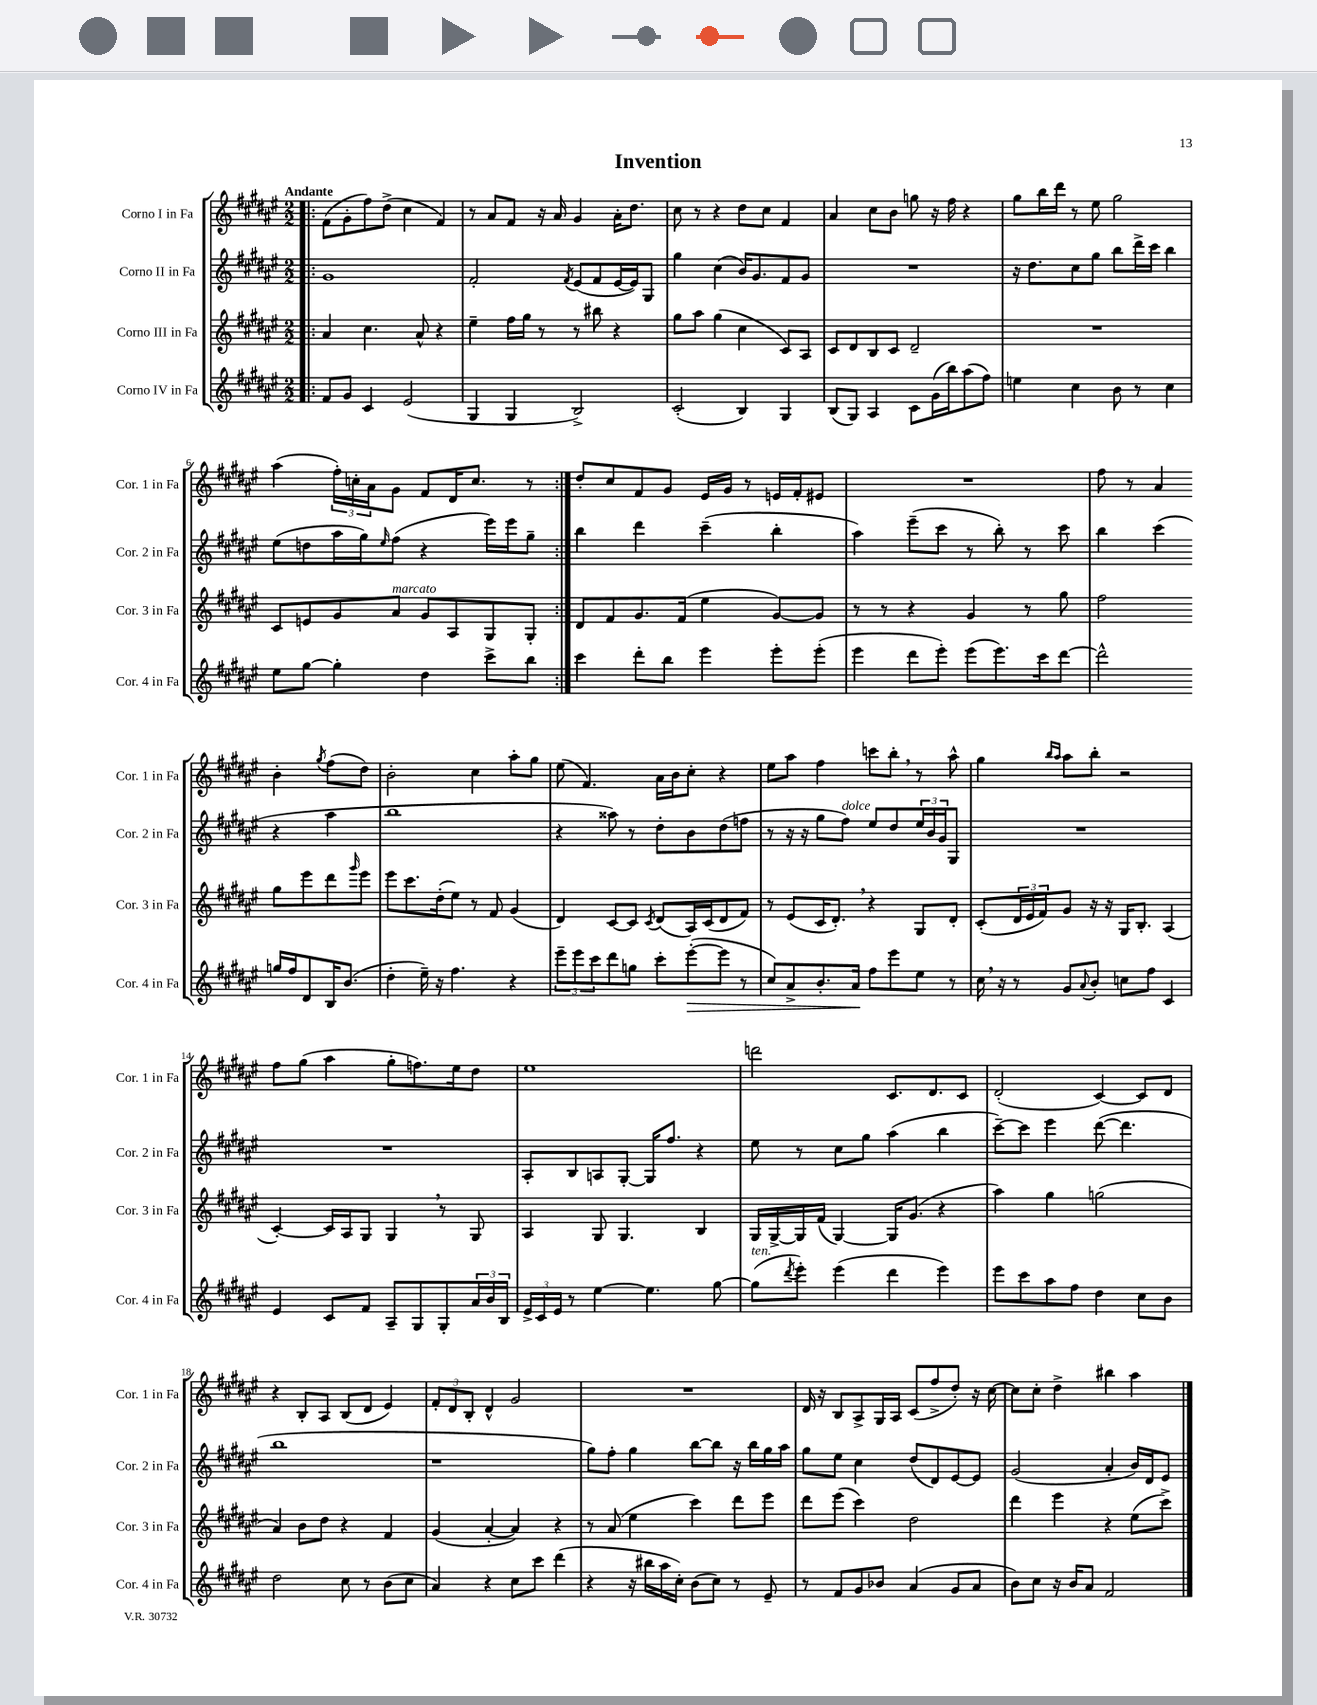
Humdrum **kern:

**kern	**dynam	**kern	**kern	**kern
*part4	*part4	*part3	*part2	*part1
*staff4	*staff4	*staff3	*staff2	*staff1
*I"Corno IV in Fa	*	*I"Corno III in Fa	*I"Corno II in Fa	*I"Corno I in Fa
*I'Cor. 4 in Fa	*	*I'Cor. 3 in Fa	*I'Cor. 2 in Fa	*I'Cor. 1 in Fa
*clefG2	*	*clefG2	*clefG2	*clefG2
*k[f#c#g#d#a#e#]	*	*k[f#c#g#d#a#e#]	*k[f#c#g#d#a#e#]	*k[f#c#g#d#a#e#]
*M2/2	*	*M2/2	*M2/2	*M2/2
=1!|:	=1!|:	=1!|:	=1!|:	=1!|:
!	!	!	!	!LO:TX:a:B:t=Andante
8f#/L	.	4a#/	1g#	(8f#\L
8g#/J	.	.	.	8g#'\
4c#/	.	4.cc#\	.	8ff#\)
.	.	.	.	(8dd#^\J
(2e#/	.	.	.	4cc#\
.	.	8a#^^/	.	.
.	.	4r	.	4f#/)
=2	=2	=2	=2	=2
4G#/	.	4ee#~\	2f#'/	8r
.	.	.	.	8a#/L
4G#/	.	16ff#\LL	.	8f#/J
.	.	16gg#\JJ	.	.
.	.	8r	.	16r
.	.	.	.	16a#/
.	.	.	8qf#/	.
2B^/)	.	8r	(8e#/L	4g#/
.	.	8bb#X\	8f#/	.
.	.	4r	[16e#/L	16a#'\KL
.	.	.	16e#/J])	8.dd#\J
.	.	.	8G#/J	.
=3	=3	=3	=3	=3
(2c#'/	.	8gg#\L	4gg#\	8cc#\
.	.	8aa#\J	.	8r
.	.	(4gg#\	(4cc#\	4r
4B/)	.	4cc#\	16b/KL)	8dd#\L
.	.	.	8.g#/	.
.	.	.	.	8cc#\J
4G#/	.	8c#/L)	8f#/	4f#/
.	.	8A#/J	8g#/J	.
=4	=4	=4	=4	=4
(8B/L	.	8c#/L	1r	4a#/
8G#/J)	.	8d#/	.	.
4A#/	.	8B/	.	8cc#\L
.	.	8c#/J	.	8b\J
8c#\L	.	2d#~/	.	8ggn\
(16g#\L	.	.	.	16r
16bb\J)	.	.	.	16ff#\
(8aa#\	.	.	.	4r
8ff#\J)	.	.	.	.
=5	=5	=5	=5	=5
4een\	.	1r	16r	8gg#\L
.	.	.	8.dd#\L	.
.	.	.	.	16bb\L
.	.	.	.	16ddd#\JJ
4cc#\	.	.	8cc#\	8r
.	.	.	8gg#\J	8ee#\
8b\	.	.	8bb\L	2gg#\
8r	.	.	16ddd#^\L	.
.	.	.	16ccc#\JJ	.
4cc#\	.	.	4bb\	.
!!LO:LB:g=z
=6	=6	=6	=6	=6
8ee#\L	.	8c#/L	(8ee#\L	(4aa#\
[8gg#\J	.	8en/	8ddn\	.
4gg#'\]	.	8g#/	16aa#\L	24ff#'\LL)
.	.	.	.	24ccn'\
.	.	.	16gg#\J)	.
.	.	.	.	24a#\J
.	.	.	16qqee#/	.
!	!	!LO:TX:a:i:t=marcato	!	!
.	.	8a#/J	(8ff#\J	8g#\J
4dd#\	.	8g#/L	4r	8f#/L
.	.	8A#/	.	16d#/K
.	.	.	.	8.cc/J
8ccc#^\L	.	8G#/	16eee#\LL)	.
.	.	.	16eee#\J	.
8bb\J	.	8G#'/J	8gg#~\J	8r
=7:|!	=7:|!	=7:|!	=7:|!	=7:|!
4ccc#\	.	8d#/L	4bb\	8dd#'/L
.	.	8f#/	.	8cc#/
8ddd#'\L	.	8.g#/	4ddd#\	8f#/
8bb\J	.	.	.	8g#/J
.	.	(16f#/Jk	.	.
4eee#\	.	4ee#\	(4ccc#~\	16e#/LL
.	.	.	.	16g#/JJ
.	.	.	.	8r
8eee#'\L	.	[8g#/L)	4bb'\	16en/LL
.	.	.	.	16f#'/J
(8eee#'\J	.	8g#/J]	.	8e#X/J
=8	=8	=8	=8	=8
4eee#\	.	8r	4aa#\)	1r
.	.	8r	.	.
8ddd#\L	.	4r	(8eee#~\L	.
8eee#'\J)	.	.	8ccc#\J	.
(8eee#\L	.	4g#/	8r	.
8.eee#\)	.	.	8bb'\)	.
.	.	8r	8r	.
16ccc#\k	.	.	.	.
[8ddd#\J	.	8gg#\	8ccc#\	.
=9	=9	=9	=9	=9
2ddd#^^\]	.	2ff#\	4bb\	8ff#\
.	.	.	.	8r
.	.	.	(4ccc#\	4a#/
16ggn/LL	.	8gg#\L	4r	4b'\
16ff#/J	.	.	.	.
8d#/	.	8eee#\	.	.
.	.	.	.	8qgg#/
16B/K	.	8ddd#\	4aa#\	(8ff#\L
(8.b/J	.	.	.	.
.	.	16qqggg#/	.	.
.	.	8eee#\J	.	8dd#\J)
!!LO:LB:g=z
=10	=10	=10	=10	=10
4dd#'\	.	8eee#\L	1bb	2b'\
.	.	8.ccc#\	.	.
16ee#~\)	.	.	.	.
16r	.	(16dd#'\k	.	.
4.ff#\	.	8ee#\J)	.	.
.	.	8r	.	4cc#\
.	.	8f#/	.	.
4r	.	(4g#/	.	8aa#'\L
.	.	.	.	8gg#\J
=11	=11	=11	=11	=11
12eee#~\L	.	4d#/)	4r	(8ee#\
12eee#\	.	.	.	.
.	.	.	.	4.f#/)
12ccc#\	.	.	.	.
8ddd#\	.	[8c#/L	8aa##X\)	.
8ggn\J	.	8c#/J]	8r	.
.	.	8qc#/	.	.
8ccc#'\L	.	(8d#/L	8dd#'\L	16a#\LL
.	.	.	.	16b\J
!	!LO:HP:b	!	!	!
([8eee#'\	>	16A#/L)	8b\	8cc#'\J
.	.	(16c#/J	.	.
8eee#\J]	.	8d#/	(8dd#\	4r
8r	.	8f#/J)	8ffn\J	.
=12	=12	=12	=12	=12
8cc#/L)	.	8r	8r	8ee#\L
8a#^/	.	(8e#/L	16r	8aa#\J
.	.	.	16r	.
8.b'/	.	16c#/K	8gg#\L	4ff#\
.	.	8.d#',/J)	.	.
!	!	!	!LO:TX:a:i:t=dolce	!
.	.	.	8ff#\J)	.
16a#/Jk	.	.	.	.
8ff#\L	]	4r	8ee#/L	8cccn\L
8eee#\	.	.	8dd#/	8bb',\J
8ee#\J	.	8G#/L	24ee#/L	8r
.	.	.	24b/	.
.	.	.	24g#/J	.
8r	.	8d#'/J	8G#/J	8aa#^^\
=13	=13	=13	=13	=13
16cc#,\	.	(8c#'/L	1r	4gg#\
16r	.	.	.	.
8r	.	24d#/L	.	.
.	.	24e#/	.	.
.	.	24f#/J)	.	.
.	.	.	.	16qqbb/LL
.	.	.	.	16qqaa#/JJ
8g#/L	.	8g#/J	.	8aa#\L
8qqa#/	.	.	.	.
8b'/J	.	16r	.	8bb'\J
.	.	16r	.	.
8ccn\L	.	16G#/KL	.	2r
.	.	8.B'/J	.	.
8ff#\J	.	.	.	.
4c#/	.	(4A#/	.	.
!!LO:LB:g=z
=14	=14	=14	=14	=14
4e#/	.	[4c#'/)	1r	8ff#\L
.	.	.	.	(8gg#\J
8c#/L	.	16c#/LL]	.	4aa#\
.	.	16A#/J	.	.
8f#/J	.	8G#/J	.	.
8A#~/L	.	4G#,/	.	8gg#'\L
8G#/	.	.	.	8.ffn\)
8G#'/	.	8r	.	.
.	.	.	.	16ee#\k
24a#/L	.	8G#/	.	8dd#\J
24b/	.	.	.	.
24B/JJ	.	.	.	.
=15	=15	=15	=15	=15
24e#^/LL	.	4A#/	8A#'/L	1ee#
24c#/	.	.	.	.
24e#/JJ	.	.	.	.
8r	.	.	8B/	.
[4ee#\	.	8G#/	8An/	.
.	.	4.G#/	[8G#'/J	.
4.ee#\]	.	.	16G#/KL]	.
.	.	.	8.ff#/J	.
.	.	4B/	4r	.
[8gg#\	.	.	.	.
=16	=16	=16	=16	=16
!LO:TX:a:i:t=ten.	!	!	!	!
(8gg#\L]	.	16G#/LL	8ee#\	2dddn\
.	.	[16G#^/	.	.
8qddd#/	.	.	.	.
8eee#'\J)	.	16G#/]	8r	.
.	.	(16f#/JJ	.	.
(4eee#\	.	[4G#/)	8cc#\L	.
.	.	.	8gg#\J	.
4ddd#\	.	16G#/KL]	(4aa#\	8.c#/L
.	.	(8.g#/J	.	.
.	.	.	.	8.d#/
4eee#\)	.	4r	4bb\	.
.	.	.	.	8c#/J
=17	=17	=17	=17	=17
8eee#\L	.	4aa#\)	[8ccc#~\L)	(2d#'/
8ccc#\	.	.	8ccc#\J]	.
8aa#\	.	4gg#\	4eee#\	.
8ff#\J	.	.	.	.
4dd#\	.	(2ggn\	([8ddd#\	[4c#/)
.	.	.	4.ddd#\]	.
8cc#\L	.	.	.	8c#/L]
8b\J	.	.	.	8d#/J
!!LO:LB:g=z
=18	=18	=18	=18	=18
2dd#\	.	4a#/)	1bb	4r
.	.	8b\L	.	8B'/L
.	.	8dd#\J	.	8A#/J
8cc#\	.	4r	.	(8B/L
8r	.	.	.	8d#/J
(8b\L	.	4f#/	.	4e#/)
8cc#\J	.	.	.	.
=19	=19	=19	=19	=19
4a#/)	.	(4g#/	1r	12f#'/L
.	.	.	.	12d#/
.	.	.	.	12B'/J
4r	.	[4a#'/	.	4d#^^/
8cc#\L	.	4a#/])	.	2g#/
8ccc#\J	.	.	.	.
(4ddd#\	.	4r	.	.
=20	=20	=20	=20	=20
4r	.	8r	8gg#\L)	1r
.	.	(8a#/	8ff#'\J	.
16r	.	4ee#\	4gg#\	.
16bb#X\LL	.	.	.	.
16aa#\	.	.	.	.
16cc#'\JJ)	.	.	.	.
(8b\L	.	4ccc#\)	[8bb\L	.
8cc#\J)	.	.	8bb\J]	.
8r	.	8ddd#\L	16r	.
.	.	.	16bb\LL	.
8e#~/	.	8eee#\J	16gg#\	.
.	.	.	16aa#\JJ	.
=21	=21	=21	=21	=21
8r	.	8ddd#\L	8gg#\L	16d#/
.	.	.	.	16r
8f#/L	.	(8eee#\J	8ee#\J	8B/L
8g#/	.	4ccc#\)	4cc#\	8A#^/
8b-X/J	.	.	.	16G#/L
.	.	.	.	16A#/JJ
(4a#/	.	2dd#\	(8dd#/L	(8c#/L
.	.	.	8d#/)	8ff#^/
8g#/L	.	.	[8e#/	8dd#'/J)
8a#/J	.	.	8e#/J]	16r
.	.	.	.	[16cc#\
=22	=22	=22	=22	=22
8b\L)	.	4ddd#\	(2g#/	8cc#\L]
8cc#\J	.	.	.	8cc#'\J
16r	.	4eee#\	.	4dd#^\
16b/KL	.	.	.	.
8a#/J	.	.	.	.
2f#/	.	4r	4a#'/	4bb#X\
.	.	(8ee#\L	16b/LL)	4aa#\
.	.	.	16d#/J	.
.	.	8ccc#^\J)	8e#/J	.
==	==	==	==	==
*-	*-	*-	*-	*-
